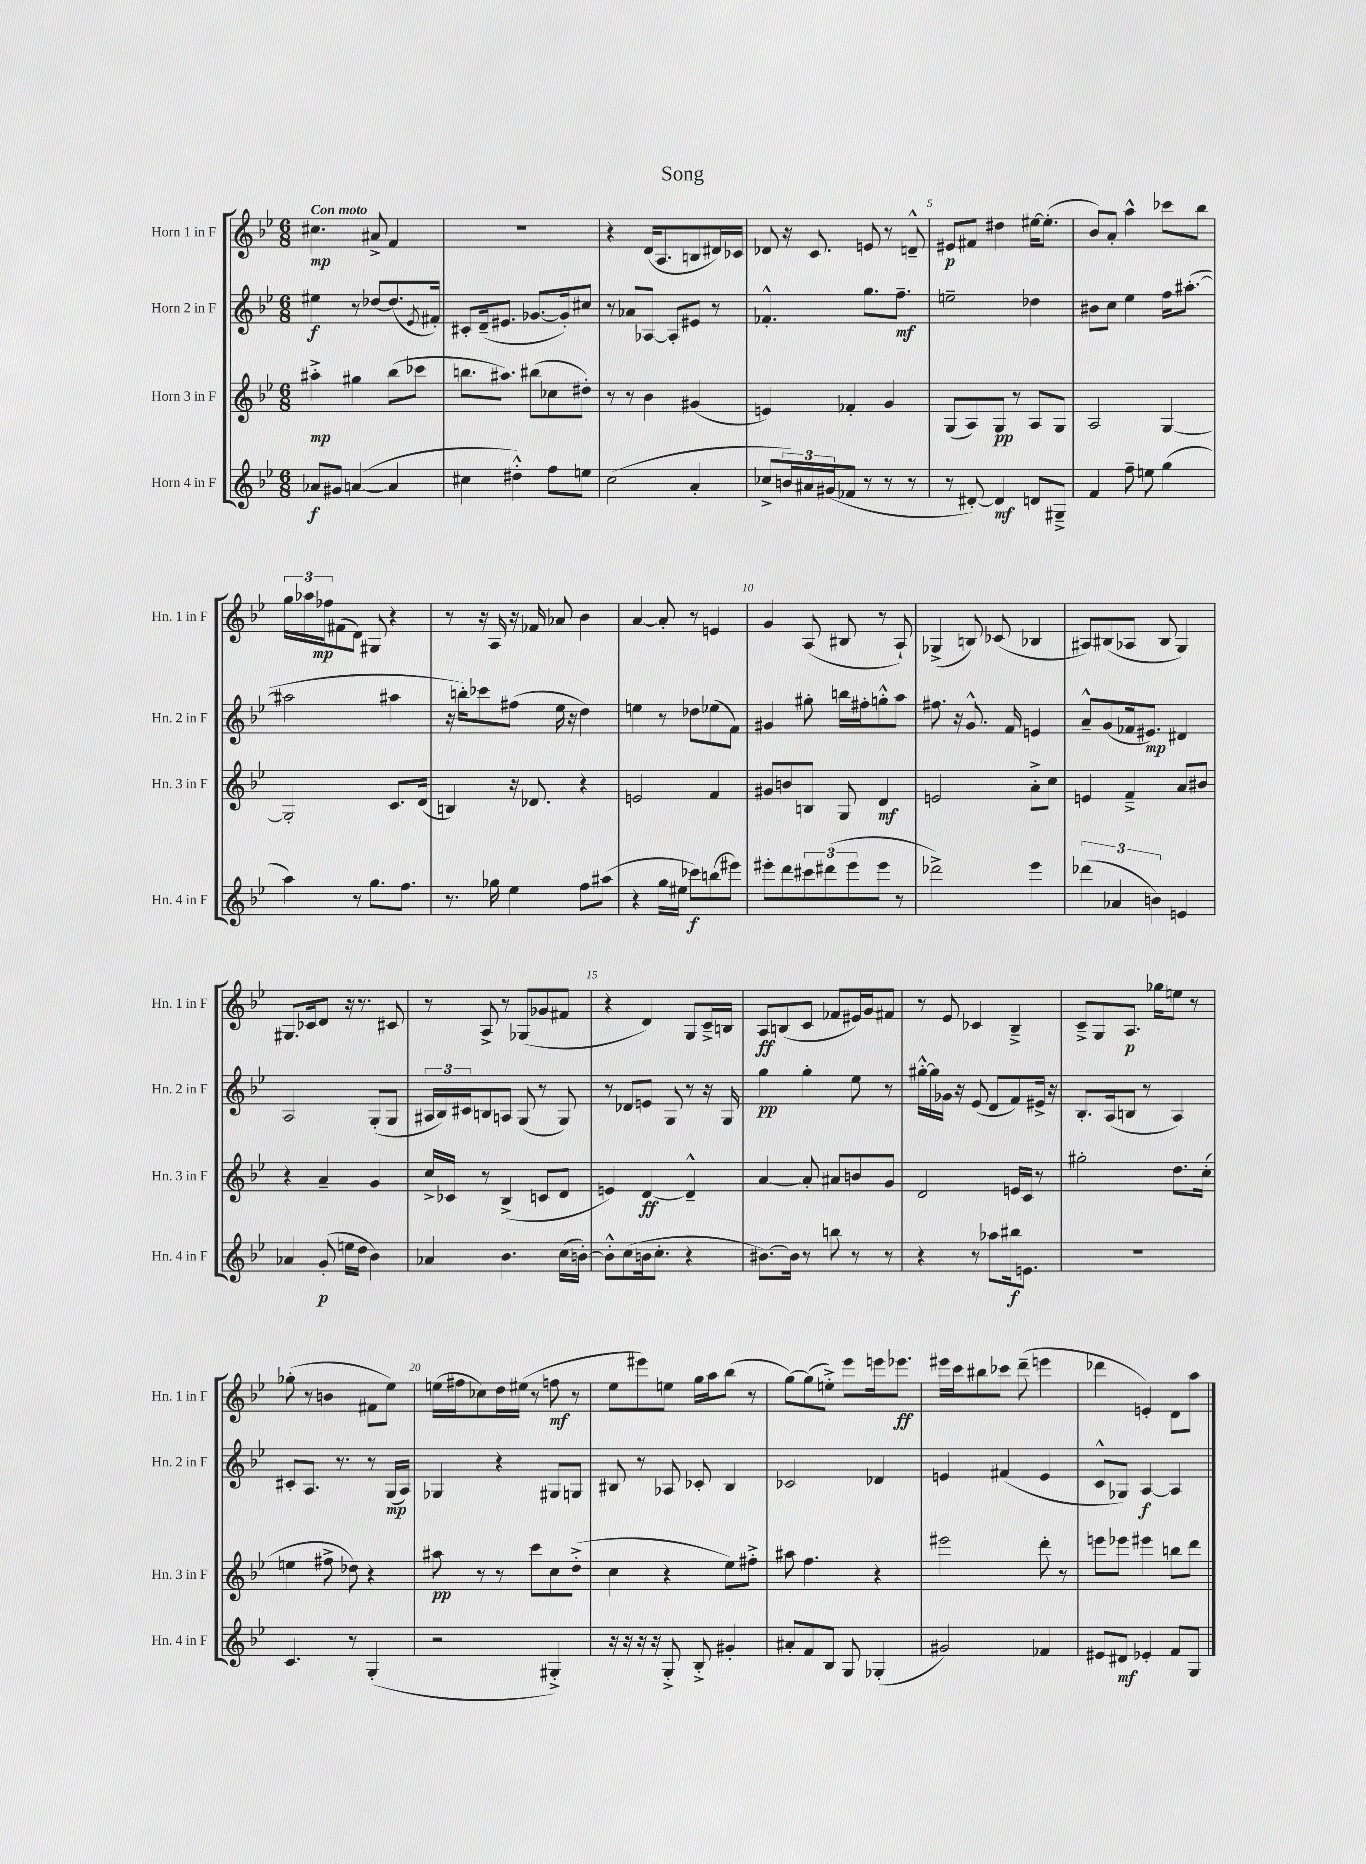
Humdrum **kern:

**kern	**dynam	**kern	**dynam	**kern	**dynam	**kern	**dynam
*part4	*part4	*part3	*part3	*part2	*part2	*part1	*part1
*staff4	*staff4	*staff3	*staff3	*staff2	*staff2	*staff1	*staff1
*I"Horn 4 in F	*	*I"Horn 3 in F	*	*I"Horn 2 in F	*	*I"Horn 1 in F	*
*I'Hn. 4 in F	*	*I'Hn. 3 in F	*	*I'Hn. 2 in F	*	*I'Hn. 1 in F	*
*clefG2	*	*clefG2	*	*clefG2	*	*clefG2	*
*k[b-e-]	*	*k[b-e-]	*	*k[b-e-]	*	*k[b-e-]	*
*M6/8	*	*M6/8	*	*M6/8	*	*M6/8	*
=1	=1	=1	=1	=1	=1	=1	=1
!	!	!	!	!	!	!LO:TX:a:B:t=Con moto	!
8a-X/L	f	4aa#X'^\	mp	4ee#X\	f	4.cc#X\	mp
8g#X/J	.	.	.	.	.	.	.
([4an/	.	4gg#X\	.	8r	.	.	.
.	.	.	.	[8dd-X/L	.	8a#X^/	.
4a/]	.	(8bb-\L	.	(8.dd-/]	.	4f/	.
.	.	8ccc-X\J	.	.	.	.	.
.	.	.	.	8qe-/	.	.	.
.	.	.	.	16f#X'/Jk)	.	.	.
=2	=2	=2	=2	=2	=2	=2	=2
4cc#X\	.	8.bbn\L	.	8c#X'/L	.	2.r	.
.	.	.	.	(16d~/k	.	.	.
.	.	8.aa#X\J)	.	8.e#X/J	.	.	.
4dd#X'^^\)	.	.	.	.	.	.	.
.	.	(8bb#X\L	.	[8.g-X/L	.	.	.
8ff\L	.	8cc-X\	.	.	.	.	.
.	.	.	.	16g-'/k])	.	.	.
8een\J	.	8dd#X'\J)	.	8cc#X/J	.	.	.
=3	=3	=3	=3	=3	=3	=3	=3
(2cc\	.	8r	.	8r	.	4r	.
.	.	8r	.	8a-X/L	.	.	.
.	.	4b-\	.	[8A-X/J	.	(16d/KL	.
.	.	.	.	.	.	8.A/	.
.	.	.	.	8A-'/L]	.	.	.
4a'/	.	(4g#X/	.	8e#X/J	.	8Bn/	.
.	.	.	.	8r	.	16d#X/L)	.
.	.	.	.	.	.	16c-X/JJ	.
=4	=4	=4	=4	=4	=4	=4	=4
8cc-X^/L	.	4en/)	.	4.f-X'^^/	.	8d-X/	.
24bn/L)	.	.	.	.	.	16r	.
24a#X/	.	.	.	.	.	.	.
.	.	.	.	.	.	8.c/	.
(24g#X/J	.	.	.	.	.	.	.
8f-X/J	.	4f-X'/	.	.	.	.	.
8r	.	.	.	8.gg\L	.	8en/	.
8r	.	4g/	.	.	.	8r	.
.	.	.	.	8.ff~\J	mf	.	.
8r	.	.	.	.	.	8dn~^^/	.
=5	=5	=5	=5	=5	=5	=5	=5
8r	.	(8G/L	.	2een~\	.	8e#X/L	p
[8d#X'/)	.	8A/)	.	.	.	8f#X/J	.
4d#/]	mf	8G/J	pp	.	.	4dd#X\	.
.	.	8r	.	.	.	.	.
8dn/L	.	8A/L	.	4dd-X\	.	[16ee#X\KL	.
.	.	.	.	.	.	(8.ee#'\J]	.
8G#X~^/J	.	8G/J	.	.	.	.	.
=6	=6	=6	=6	=6	=6	=6	=6
4f/	.	2A/	.	8b#X\L	.	8b-/L)	.
.	.	.	.	8cc\J	.	8a'/J	.
8ff~\	.	.	.	4ee-\	.	4aa^^\	.
8een\	.	.	.	.	.	.	.
(4gg\	.	[4G/	.	16ff\KL	.	8ccc-X\L	.
.	.	.	.	([8.aa#X'\J	.	.	.
.	.	.	.	.	.	8bb-\J	.
!!LO:LB:g=z
=7	=7	=7	=7	=7	=7	=7	=7
4aa\)	.	2G'/]	.	2aa#X\]	.	24gg\LL	.
.	.	.	.	.	.	24aa-X\	.
.	.	.	.	.	.	24ff-X\J	mp
.	.	.	.	.	.	(8f#X\	.
8r	.	.	.	.	.	8d\J)	.
8.gg\L	.	.	.	.	.	8G#X/	.
.	.	8.c/L	.	4aa#X\	.	4r	.
8.ff\J	.	.	.	.	.	.	.
.	.	(16d/Jk	.	.	.	.	.
=8	=8	=8	=8	=8	=8	=8	=8
8.r	.	4Bn/)	.	16r	.	8r	.
.	.	.	.	16bbn'\KL)	.	.	.
.	.	.	.	8ccc-X\	.	16r	.
16gg-X\	.	.	.	.	.	16A/	.
4ee-\	.	16r	.	(8ff#X\J	.	16r	.
.	.	8.d-X/	.	.	.	16f-X/	.
.	.	.	.	16ee-\	.	8a-X/	.
.	.	.	.	16r	.	.	.
8ff\L	.	4r	.	4dd\)	.	4b-\	.
(8aa#X\J	.	.	.	.	.	.	.
=9	=9	=9	=9	=9	=9	=9	=9
4r	.	2en/	.	4een\	.	[4a/	.
16gg\LL	.	.	.	8r	.	8a'/]	.
16ee#X\JJ	.	.	.	.	.	.	.
8ccc-X\L)	f	.	.	8dd-X\L	.	8r	.
(8bbn\	.	4f/	.	(8ee-X\	.	4en/	.
8eee#X\J)	.	.	.	8f\J)	.	.	.
=10	=10	=10	=10	=10	=10	=10	=10
8eee#X'\L	.	8g#X/L	.	4g#X/	.	4g/	.
8ddd\	.	8bn/	.	.	.	.	.
12ccc#X\	.	8Bn/J	.	8gg#X'\	.	(8A/	.
(12ddd#X\	.	.	.	.	.	.	.
.	.	8G/	.	16bbn\LL	.	8B#X/	.
12eee#\	.	.	.	.	.	.	.
.	.	.	.	16ff#X'\J	.	.	.
8eee#\J	.	4d/	mf	8ggn'^^\	.	8r	.
8r	.	.	.	8aa\J	.	8A`/)	.
=11	=11	=11	=11	=11	=11	=11	=11
2ddd-X^\)	.	2en/	.	8.ff#X\	.	(4G-X^/	.
.	.	.	.	16r	.	.	.
.	.	.	.	8.g^^/	.	8Bn/)	.
.	.	.	.	.	.	(8c-X/	.
.	.	.	.	16f/	.	.	.
4eee-\	.	8a'^\L	.	4en/	.	4B-X/	.
.	.	8cc\J	.	.	.	.	.
=12	=12	=12	=12	=12	=12	=12	=12
(6ddd-X\	.	4en/	.	8a~^^/L	.	8A#X/L)	.
.	.	.	.	(8g/	.	(8B#X/	.
6a-X/	.	.	.	.	.	.	.
.	.	4f~^/	.	16f-X/k	.	8A-X/J	.
.	.	.	.	8.e#X/J)	mp	.	.
6bn\)	.	.	.	.	.	.	.
.	.	.	.	.	.	8B#/	.
4en/	.	8a/L	.	4d#X/	.	4G/)	.
.	.	8b#X/J	.	.	.	.	.
!!LO:LB:g=z
=13	=13	=13	=13	=13	=13	=13	=13
4a-X/	.	4r	.	2A/	.	8.G#X/L	.
.	.	.	.	.	.	16c-X/k	.
(8g'/	p	4a~/	.	.	.	8d/J	.
16een\LL	.	.	.	.	.	16r	.
16dd\JJ	.	.	.	.	.	8.r	.
4b-\)	.	4g/	.	(8G'/L	.	.	.
.	.	.	.	8G/J	.	8c#X/	.
=14	=14	=14	=14	=14	=14	=14	=14
4a-X/	.	16cc^/LL	.	24A#X/LL	.	8r	.
.	.	.	.	24B-/)	.	.	.
.	.	16c-X/JJ	.	.	.	.	.
.	.	.	.	24c#X/J	.	.	.
.	.	8r	.	8Bn/	.	8A^/	.
4.b-\	.	(4B-^/	.	8An/J	.	8r	.
.	.	.	.	(8G/	.	(8G-X/L	.
.	.	8cn/L	.	8r	.	8g-X/	.
(16cc\LL	.	8d/J	.	8G/)	.	8f#X/J	.
[16bn'\JJ)	.	.	.	.	.	.	.
=15	=15	=15	=15	=15	=15	=15	=15
8b'^^\L]	.	4en/)	.	8r	.	4r	.
(8cc\	.	.	.	8d-X/L	.	.	.
16bn\k	.	[4d/	ff	8en/J	.	4d/)	.
8.cc'\J	.	.	.	.	.	.	.
.	.	.	.	8G/	.	.	.
4r	.	4d~^^/]	.	8r	.	8G/L	.
.	.	.	.	16r	.	16c~^/L	.
.	.	.	.	16G/	.	16Bn/JJ	.
=16	=16	=16	=16	=16	=16	=16	=16
[8.b#X\L)	.	[4a/	.	4gg\	pp	8A/L	ff
.	.	.	.	.	.	(8Bn/	.
16b#\Jk]	.	.	.	.	.	.	.
8r	.	8a'/]	.	4gg'\	.	8c/J	.
8bbn\	.	8a#X/L	.	.	.	8f-X/L	.
8r	.	8bn/	.	8ee-\	.	16e#X/L)	.
.	.	.	.	.	.	16g/J	.
8r	.	8g/J	.	8r	.	8f#X/J	.
=17	=17	=17	=17	=17	=17	=17	=17
4r	.	2d/	.	[16gg#X'^^\LL	.	8r	.
.	.	.	.	16gg#\]	.	.	.
.	.	.	.	16g-X\JJ	.	8e-/	.
.	.	.	.	16r	.	.	.
8r	.	.	.	(8e-/	.	4c-X/	.
8aa-X\L	.	.	.	8d/L	.	.	.
16bb#X\k	f	16en/LL	.	8f/)	.	4B-~^/	.
8.en\J	.	16c/JJ	.	.	.	.	.
.	.	8r	.	16e#X^/Jk	.	.	.
.	.	.	.	16r	.	.	.
=18	=18	=18	=18	=18	=18	=18	=18
2.r	.	2gg#X'\	.	8.B-'/L	.	8c~^/L	.
.	.	.	.	.	.	8G/	.
.	.	.	.	(16A/k	.	.	.
.	.	.	.	8Bn/J	.	8.A/J	p
.	.	.	.	8r	.	.	.
.	.	.	.	.	.	16gg-X\KL	.
.	.	8.dd\L	.	4A/)	.	8een\J	.
.	.	.	.	.	.	8r	.
.	.	(16cc'\Jk	.	.	.	.	.
!!LO:LB:g=z
=19	=19	=19	=19	=19	=19	=19	=19
4.c/	.	4een\	.	8c#X'/L	.	(8gg-X'\	.
.	.	.	.	8.A/J	.	8r	.
.	.	8ff#X^\	.	.	.	4bn\	.
.	.	.	.	8.r	.	.	.
8r	.	8dd-X\)	.	.	.	.	.
(4G'/	.	4r	.	8r	.	8f#X\L	.
.	.	.	.	(16G/LL	mp	8ee-\J)	.
.	.	.	.	16A/JJ)	.	.	.
=20	=20	=20	=20	=20	=20	=20	=20
2r	.	8aa#X\	pp	4G-X/	.	(16een\LL	.
.	.	.	.	.	.	16ff#X\J	.
.	.	8r	.	.	.	8cc-X\)	.
.	.	8r	.	4r	.	16dd\L	.
.	.	.	.	.	.	(16ee#X\JJ	.
.	.	8ccc\L	.	.	.	8r	.
4G#X'^/)	.	8cc\	.	8G#X/L	.	8ffn\	mf
.	.	(8dd'^\J	.	8Gn/J	.	8r	.
=21	=21	=21	=21	=21	=21	=21	=21
16r	.	4cc\	.	8B#X/	.	8ee-\L	.
16r	.	.	.	.	.	.	.
16r	.	.	.	8r	.	8eee#X\)	.
16r	.	.	.	.	.	.	.
8G'^/	.	4r	.	8A-X/	.	8een\J	.
8B-'^/	.	.	.	8c-X'/	.	16gg\LL	.
.	.	.	.	.	.	16aa\J	.
4g#X'/	.	8ee-\L)	.	4B#/	.	(8bb-\J	.
.	.	8ff#X'^\J	.	.	.	8r	.
=22	=22	=22	=22	=22	=22	=22	=22
8a#X'/L	.	8aa#X\	.	2c-X/	.	[8gg\L)	.
8f/	.	4.ff\	.	.	.	(8gg\]	.
8B-/J	.	.	.	.	.	8een'^\J)	.
8G/	.	.	.	.	.	8eee-\L	.
(4G-X'/	.	4r	.	4d-X/	.	16eeen\k	.
.	.	.	.	.	.	8.eee-X\J	ff
=23	=23	=23	=23	=23	=23	=23	=23
2g#X/)	.	2eee#X\	.	4en/	.	16eee#X\LL	.
.	.	.	.	.	.	16ccc\J	.
.	.	.	.	.	.	8bb#X\	.
.	.	.	.	(4f#X/	.	8ccc-X\J	.
.	.	.	.	.	.	(8ddd~\	.
4f-X/	.	8ddd'\	.	4e/	.	4eeen\	.
.	.	8r	.	.	.	.	.
=24	=24	=24	=24	=24	=24	=24	=24
8e#X/L	.	8eeen\L	.	8c^^/L	.	4ddd-X\	.
8d#X/J	mf	8eee-X\J	.	8G-X/J)	.	.	.
4e-X'/	.	4eee#X\	.	[4A/	f	4en'/)	.
8f/L	.	8bbn\L	.	4A/]	.	8d\L	.
8G/J	.	8ddd\J	.	.	.	8aa\J	.
==	==	==	==	==	==	==	==
*-	*-	*-	*-	*-	*-	*-	*-
